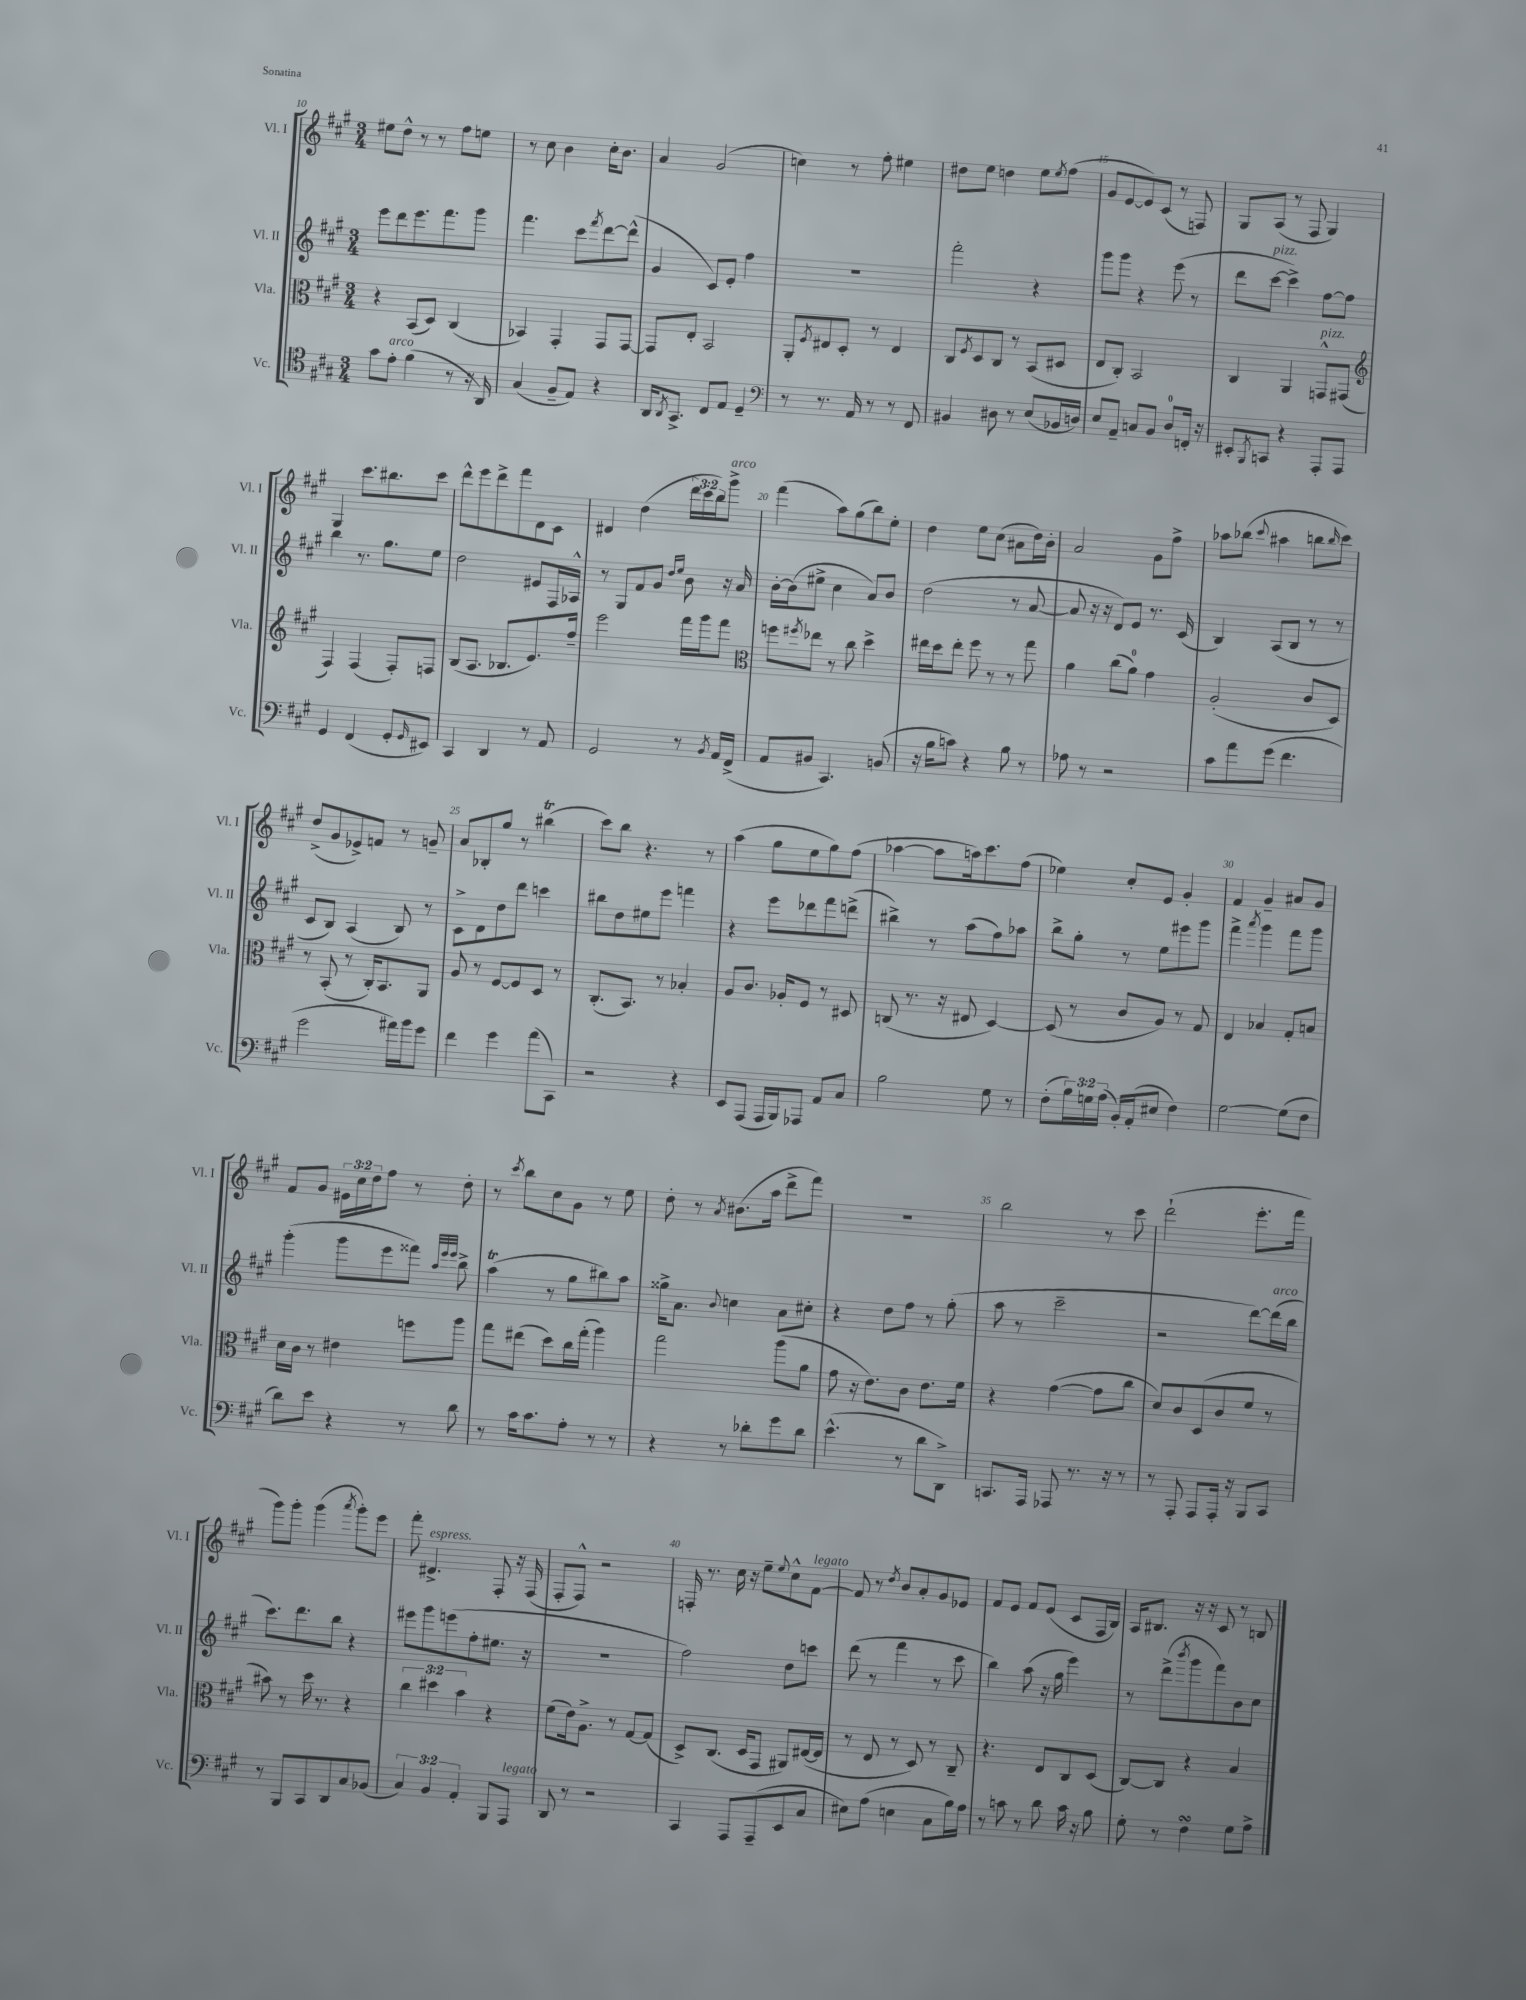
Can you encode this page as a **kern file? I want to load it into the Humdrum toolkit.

**kern	**kern	**kern	**kern
*staff4	*staff3	*staff2	*staff1
*clefC4	*clefC3	*clefG2	*clefG2
*k[f#c#g#]	*k[f#c#g#]	*k[f#c#g#]	*k[f#c#g#]
*M3/4	*M3/4	*M3/4	*M3/4
8g#	4r	8eee	8ee#
8e'	.	8ddd	8dd^^
(4f#	(8BB	8.eee	8r
.	8D)	.	8r
.	.	8.fff#	.
8r	(4C#	.	8ff#
16r	.	8ggg#	8ee
16AA)	.	.	.
=	=	=	=
(4G#	4BB-)	4.fff#	8r
.	.	.	8cc#
8F#~	4GG#'	.	4b
8E)	.	8ccc#	.
.	.	8qfff#	.
4r	8GG#	[8ddd	16cc#'
.	.	.	8.b
.	[8GG#	(8ddd^^]	.
=	=	=	=
16AA	8GG#]	4g#	4a
8qAA	.	.	.
8.GG#^	.	.	.
.	8E'	.	.
8C#	2BB	8c#)	(2g#
8E	.	8e'	.
4D~	.	4ff#	.
=	=	=	=
*clefF4	*	*	*
8r	8AA'	2.r	4cc)
.	8qF#	.	.
8.r	8E#	.	.
.	8D'	.	8r
16AA	.	.	.
8r	8r	.	8ff#'
8r	4E#	.	4ee#
8FF#	.	.	.
=	=	=	=
4BB#	8C#	2fff#'	8dd#
.	8qF#	.	.
.	8D	.	8ee
8D#	8C#	.	4dd
8r	8r	.	.
(8E	(8BB	4r	8ee
.	.	.	8qee
16BB-	8D#	.	(8ff#
16D)	.	.	.
=	=	=	=
8E	8E	8ggg#	8g#
8AA~	8C#')	8ggg#	[8e
8C	2BB	4r	8e])
8BB	.	.	(8c#
8D	.	(8eee	8r
16FF'	.	8r	8F)
16r	.	.	.
=	=	=	=
8EE#'	4C#	8ddd	8G#
8qBBB	.	.	.
8CC	.	[8ccc#	(8A
4r	4AA	4ccc#^])	8r
.	.	.	8F#
8AAA'	8GG^^	[8ff#	4G#)
8AAA	(8GG#	8ff#]	.
=	=	=	=
*	*clefG2	*	*
4GG#	4F#)	4bb	4G#
(4FF#	(4F#	8.r	8.ccc#
.	.	8.gg#	8.bb#
8GG#'	8F#')	.	.
16qqGG#	.	.	.
8EE#)	8F	8ee	8ccc#
=	=	=	=
4CC#	(8B	2dd	8ddd^^
.	8.A	.	8eee
4DD	.	.	8ddd^
.	8.B-	.	.
.	.	.	8fff#
8r	8.e)	8e#	8d
8AA	.	16F#	8c#
.	16ff#~	16A-^^	.
=	=	=	=
2GG#	2eee	8r	4d#
.	.	8G#	.
.	.	8f#	(4dd
.	.	8g#	.
.	.	16qqdd	.
.	.	16qqee	.
8r	16fff#	8b	24ddd
.	.	.	24ccc#
.	16ggg#	.	.
.	.	.	24bb)
8qBB	.	.	.
16AA	8fff#	16r	8ggg#^
(16FF#^	.	16a	.
=	=	=	=
*	*clefC3	*	*
8AA	8ff	[16b'	(4fff#
.	.	(16b]	.
.	8qff#	.	.
8BB#	8ee-	8ee#^	.
4.CC#)	8r	4cc#	8aa)
.	8cc#	.	(8gg#
.	4dd^	8a)	8bb)
(8BB	.	8b	8ee'
=	=	=	=
16r	16ee#	(2dd	4dd
16B	16dd	.	.
8c)	8ee#'	.	.
4r	8ff#	.	8ee
.	8r	.	(8cc#
8B	8r	8r	8a#
8r	8gg#	[8a	16dd)
.	.	.	16b'
=	=	=	=
8A-	4a	8a]	2a
8r	.	16r	.
.	.	16r	.
2r	(8cc#	8d)	.
.	8a)	8e	.
.	4g#	8.r	8g#
.	.	.	8ff#^
.	.	(16c#	.
=	=	=	=
8c#	(2A'	4B)	8aa-
8a	.	.	(8bb-
.	.	.	8qqccc#
(8g#	.	(8A	4aa#
4.f#	.	8B	.
.	8c#	8r	8bb
.	.	.	16qqbb
.	8D)	8r	8ccc#)
=	=	=	=
2g#	8r	8c#	(8dd^
.	(8BB'	8B)	8g#
.	8r	(4A	8e-^)
.	16C#')	.	8f
.	8.BB	.	.
16a#)	.	8B)	8r
16b	.	.	.
8g#	8AA	8r	8g~
=	=	=	=
4f#	8A	8c#^	8a
.	8r	8d	8B-'
4g#	[8F#	8dd	8gg#
.	8F#]	8ddd	8r
(8a	8D	4ccc	(4bb#
8CC#)	8r	.	.
=	=	=	=
2r	(8.C#'	8bb#	8ccc#)
.	.	8dd	8bb
.	8.BB)	.	.
.	.	8ee#	4.r
.	8r	8eee	.
4r	4B-'	4fff	.
.	.	.	8r
=	=	=	=
8EE	8A	4r	(4aa
(8AAA	8.c#	.	.
16AAA	.	8eee	8gg#
16BBB)	16A-'	.	.
8AAA-	8F#	8ddd-	8ee
8AA	8r	8fff#	8gg#)
8C#	8D#	(8ddd^	(8ff#
=	=	=	=
2B	(8C	4bb#^)	[4aa-
.	8.r	.	.
.	.	8r	8aa-]
.	16r	.	.
.	8E#	(8aa	16aa)
.	.	.	8.ccc#
8G#	[4D)	8ff#)	.
8r	.	8aa-	(8ff#
=	=	=	=
(8F#'	(8D]	8bb^	4ee-)
24B)	8r	8gg#'	.
24G	.	.	.
(24A	.	.	.
16BB')	8c#	8r	8cc#'
(16AA'	.	.	.
8E#	8A)	8ee	8e
4F#)	8r	8eee#	4g#'
.	8G#	8ggg#	.
=	=	=	=
[2G#	4E	4fff#^	4f#
.	.	8qaaa	.
.	4B-	4ggg#	4g#~
(8G#]	8G#'	8fff#	8a#
8F#	8B	8ggg#	8g#
=	=	=	=
8d)	16d	(4ggg#'	8f#
.	16c#	.	.
8e	8r	.	8g#
4r	4e#	8ggg#	24e#
.	.	.	24cc#
.	.	.	24dd
.	.	8eee	8ff#
8r	8ff	8fff##)	8r
.	.	32qqaa	.
.	.	32qqeee	.
.	.	32qqeee	.
8d	8aa	8bb^	8dd'
=	=	=	=
8r	8gg#	(4aa	8r
.	.	.	8qccc#
16c#	(8ee#	.	8bb
8.c#	.	.	.
.	8dd)	8r	8cc#
8A'	16cc#	8gg#	8g#
.	(16gg#'	.	.
8r	4aa)	8bb#)	8r
8r	.	8aa	8ee
=	=	=	=
4r	2gg#	16gg##^	8dd'
.	.	8.a	.
.	.	.	8r
.	.	8qqb	8qa
8r	.	4cc	(8.b#
8d-'	.	.	.
.	.	.	16aa
8g#	(8aa	8a	8ddd^
8d-	8a	8cc#'	8fff#)
=	=	=	=
(4.e^^	8g#	4r	2.r
.	16r	.	.
.	8.e)	.	.
.	.	8dd	.
8r	8c#	8ff#	.
8d	8.e	8r	.
8DD^)	.	(8gg#'	.
.	16f#	.	.
=	=	=	=
8.CC	4r	8aa	2bb
.	.	8r	.
16AAA	.	.	.
8AAA-	([4g#	2ccc#~	.
8.r	.	.	.
.	8g#]	.	8r
16r	.	.	.
8r	8cc#	.	8ccc#
=	=	=	=
8r	8d)	2r	(2ddd`
8AAA'	8c#	.	.
8AAA	(8D	.	.
16AAA'	8c#	.	.
16r	.	.	.
8BBB	8f#	[8ddd)	8.eee'
8CC#	8r	(16ddd]	.
.	.	16bb	16fff#
=	=	=	=
8r	8b#)	8.ccc#)	8ggg#)
8BBB	8r	.	8ggg#'
.	.	8.ddd	.
8CC#	16dd	.	(4ggg#
.	8.r	.	.
8DD	.	8bb	.
.	.	.	8qaaa
8C#	4r	4r	8ggg#')
(8BB-	.	.	8eee
=	=	=	=
6C#)	6cc#	8eee#	8fff#'
.	.	8ggg#	4.d#^
6BB	6dd#	.	.
.	.	(8eee	.
6AA'	6b	.	.
.	.	8ff#'	.
8BBB	4r	8.ee#	8F#'
8AAA	.	.	16r
.	.	16r	(16F#
=	=	=	=
8DD	(8f#	2.r	8F#'
8r	16e)	.	8F#^^)
.	8.A^	.	.
2r	.	.	2r
.	8r	.	.
.	[8G#	.	.
.	(8G#]	.	.
=	=	=	=
4CC#	8D^)	2ff#)	16F'
.	.	.	8.r
.	(8.C#	.	.
8AAA	.	.	16cc#
.	16D	.	16r
(8AAA~	8GG#	.	8ee~
.	.	.	8qqee
8EE	8AA#)	8dd	8cc#^^
8C#	([16E#	8ccc	[8f#
.	16E#]	.	.
=	=	=	=
8E#)	8r	(8ddd	8f#]
(8A	8E	8r	8r
.	.	.	8qdd
4E	8r	4fff#	8b
.	8D)	.	8a'
8C#	8r	8r	8g#
16B)	8C#~	8ccc#	8e-
16A	.	.	.
=	=	=	=
8r	4.r	4bb)	8f#
8c	.	.	8e
8r	.	(8aa	8f#
8d	8E	16r	(8e
.	.	16gg#	.
16c	8C#	4eee)	8c#
16r	.	.	.
8B	(8D	.	16F#
.	.	.	16B)
=	=	=	=
8G#'	[8C#)	8r	16A
.	.	.	8.B#
8r	8C#]	(8ddd^	.
.	.	8qbbb	.
4F#	4r	8ggg#	16r
.	.	.	16r
.	.	8fff#)	8c#
8G#	4B	8b	8r
8A^	.	8cc#	8B
==	==	==	==
*-	*-	*-	*-
